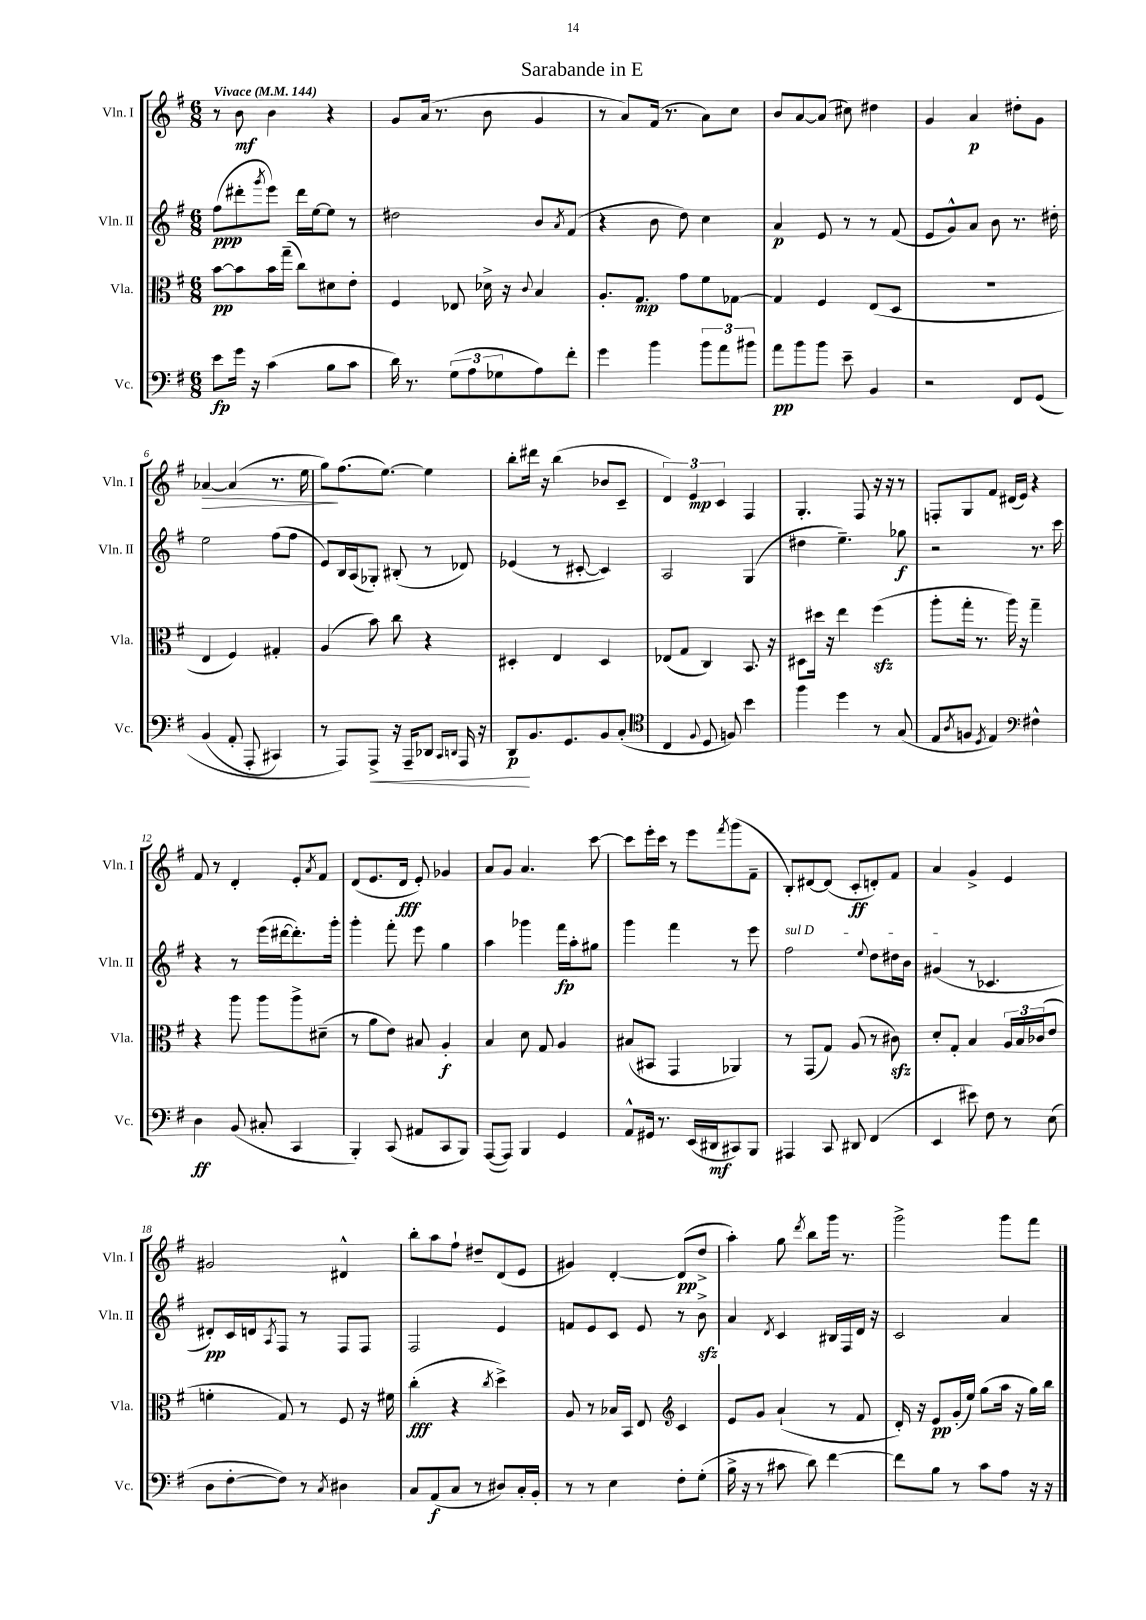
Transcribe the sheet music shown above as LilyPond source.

\header { title = "Sarabande in E" }
<<
\new StaffGroup <<
\new Staff = "s0" \with { instrumentName = "Vln. I" shortInstrumentName = "Vln. I" } {
    \clef treble \key g \major \numericTimeSignature \time 6/8 \tempo "Vivace" 4 = 144
    r8 b'8\mf b'4 r4 |
    g'8 a'16( r8. b'8 g'4 |
    r8 a'8) fis'16( r8. a'8) c''8 |
    b'8 a'8~ a'8( cis''8) dis''4 |
    g'4 a'4\p dis''8-. g'8 |
    aes'4~\> aes'4( r8. e''16 |
    g''8\!) fis''8.( e''8.~) e''4 |
    b''8-. dis'''16 r16 b''4( bes'8 c'8-- |
    \tuplet 3/2 { d'4) e'4\mp c'4 } fis4 |
    g4.-. fis8 r16 r16 r8 |
    f8-. g8 fis'8 dis'16( e'16) r4 |
    fis'8 r8 d'4-. e'8-. \acciaccatura { a'8 } fis'8 |
    d'8( e'8. d'16\fff e'8-.) ges'4 |
    a'8 g'8 a'4. c'''8~ |
    c'''8 e'''16-. c'''16 r8 e'''8 \acciaccatura { fis'''8 } g'''8( fis'8-- |
    b8-.) dis'8~ dis'8( c'8-.\ff d'8-.) fis'8 |
    a'4 g'4-> e'4 |
    gis'2 dis'4-^ |
    b''8-. a''8 fis''8-! dis''8-- d'8( e'8 |
    gis'4) d'4~-. d'8\pp( d''8-> |
    a''4-.) g''8 \acciaccatura { d'''8 } b''8 g'''16 r8. |
    g'''2-> g'''8 fis'''8 \bar "|." |
}
\new Staff = "s1" \with { instrumentName = "Vln. II" shortInstrumentName = "Vln. II" } {
    \clef treble \key g \major \numericTimeSignature \time 6/8
    fis''8\ppp( dis'''8-. \acciaccatura { g'''8 } e'''8) dis'''16 e''16~ e''8 r8 |
    dis''2 b'8 \acciaccatura { a'8 } fis'8( |
    r4 b'8 d''8) c''4 |
    a'4\p e'8 r8 r8 fis'8( |
    e'8 g'8-^) a'8 b'8 r8. dis''16-. |
    e''2 fis''8( fis''8 |
    e'8) b16 a16( ges8-.) bis8-.( r8 des'8) |
    ees'4( r8 cis'8~-. cis'4) |
    a2 g4( |
    dis''4 e''4.--) ges''8\f |
    r2 r8. c'''16 |
    r4 r8 e'''16( dis'''16~ dis'''8.-.) g'''16-. |
    g'''4-. fis'''8-. e'''8 g''4 |
    a''4 ges'''4 fis'''16\fp a''16-. gis''8 |
    g'''4 fis'''4 r8 e'''8 |
    \once \override TextSpanner.bound-details.left.text = \markup { \italic "sul D" } fis''2\startTextSpan \appoggiatura { e''8 } d''8 dis''16 b'16 |
    gis'4\stopTextSpan( r8 ces'4. |
    dis'8-.\pp) c'16 d'16 \acciaccatura { a8 } fis8 r8 fis8 fis8 |
    fis2 e'4 |
    f'8 e'8 c'8 e'8 r8 b'8->\sfz |
    a'4 \acciaccatura { d'8 } c'4 bis16 fis16 d'16 r16 |
    c'2 a'4 \bar "|." |
}
\new Staff = "s2" \with { instrumentName = "Vla." shortInstrumentName = "Vla." } {
    \clef alto \key g \major \numericTimeSignature \time 6/8
    b'8~\pp b'8 b'16 g''16--( c''8) dis'8 e'8-. |
    fis4 ees8 des'16-> r16 \appoggiatura { c'8 } b4 |
    a8.-. g8.\mp g'8 fis'8 ges8~ |
    ges4 fis4 e8( d8 |
    R2. |
    e4 fis4) gis4-. |
    a4( b'8) c''8 r4 |
    dis4-. e4 dis4 |
    ees8( g8 c4) b,8. r16 |
    dis8 dis''16 r16 e''4 fis''4\sfz( |
    a''8-. g''16-. r8. a''16) r16 g''4-- |
    r4 a''8 a''8 a''8-> dis'8--( |
    r8 a'8 e'8) bis8 a4-.\f |
    b4 d'8 g8 a4 |
    bis8( bis,8 g,4 aes,4) |
    r8 g,8( g8) a8( r8 cis'8\sfz) |
    d'8-. g8-. b4 \tuplet 3/2 { a16 b16 ces'16( } e'8 |
    f'4-. g8) r8 fis8 r16 fis'16 |
    c''4-.\fff( r4 \acciaccatura { c''8 } d''4->) |
    a8 r8 bes16 b,16 e8 \clef treble c'4 |
    e'8 g'8 a'4-!( r8 fis'8 |
    d'16-.) r16 e'8\pp g'16-.( e''16) g''8( a''16 r16 g''16) b''16 \bar "|." |
}
\new Staff = "s3" \with { instrumentName = "Vc." shortInstrumentName = "Vc." } {
    \clef bass \key g \major \numericTimeSignature \time 6/8
    e'8\fp g'16 r16 c'4( b8 c'8 |
    d'16) r8. \tuplet 3/2 { g8( a8 ges8 } a8) fis'8-. |
    g'4 b'4 \tuplet 3/2 { b'8 a'8 bis'8 } |
    a'8\pp b'8 b'8 e'8-- b,4 |
    r2 fis,8 g,8\( |
    b,4( a,8-. a,,8-. cis,4) |
    r8 a,,8\) a,,8->\< r16 a,,16-- des,8 \grace { c,16 d,16 } a,,16 r16 |
    d,8\p\! b,8. g,8. b,8 c8-.( |
    \clef tenor c4 \appoggiatura { fis8 } d8 f8) b'4 |
    fis''4 d''4 r8 g8( |
    e8 \acciaccatura { a8 } f8 \acciaccatura { d8 } e4) \clef bass fis4-^ |
    d4\ff b,8( cis8-. c,4 |
    b,,4-.) c,8( ais,8 c,8 b,,8) |
    a,,8~( a,,8) b,,4 g,4 |
    a,8-^ gis,16 r8. e,16( dis,16\mf cis,8) b,,8 |
    ais,,4 c,8 dis,8 fis,4( |
    e,4 eis'8) fis8 r8 e8( |
    d8 fis8~-. fis8) r8 \acciaccatura { c8 } dis4 |
    c8 a,8\f( c8 r8 dis8) c16-. b,16-. |
    r8 r8 e4 fis8-. g8-.( |
    b16-> r16 r8 cis'8 d'8) fis'4~ |
    fis'8 b8 r8 c'8 a8 r16 r16 \bar "|." |
}
>>
>>
